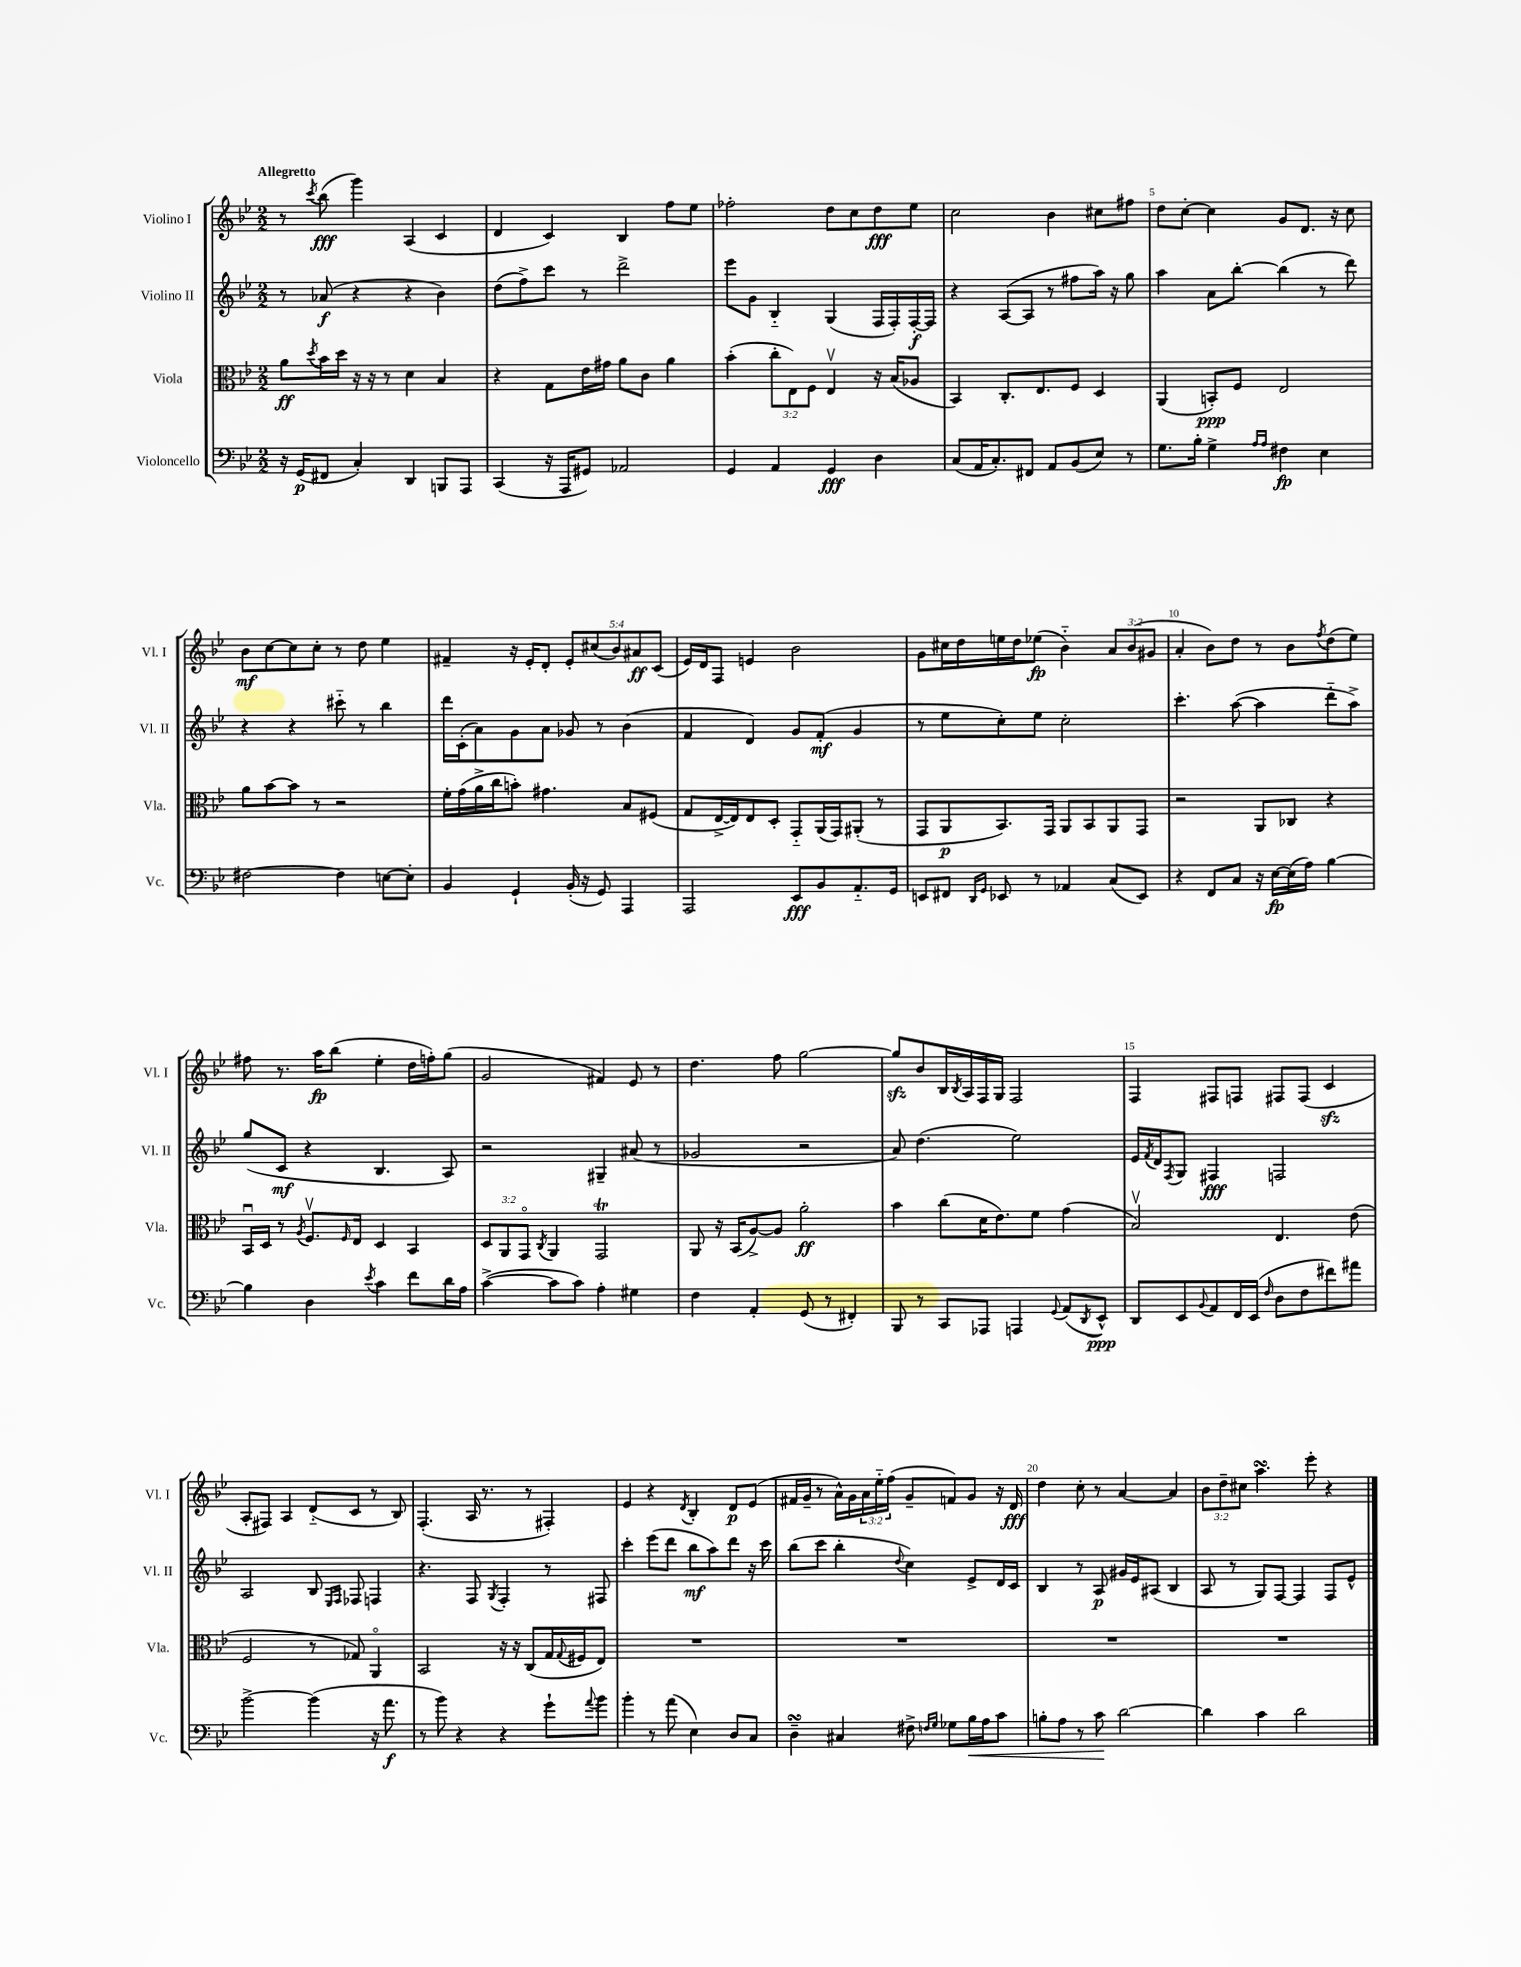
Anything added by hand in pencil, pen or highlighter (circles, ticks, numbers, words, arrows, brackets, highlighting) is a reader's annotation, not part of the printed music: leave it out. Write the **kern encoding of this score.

**kern	**dynam	**kern	**dynam	**kern	**dynam	**kern	**dynam
*part4	*part4	*part3	*part3	*part2	*part2	*part1	*part1
*staff4	*staff4	*staff3	*staff3	*staff2	*staff2	*staff1	*staff1
*I"Violoncello	*	*I"Viola	*	*I"Violino II	*	*I"Violino I	*
*I'Vc.	*	*I'Vla.	*	*I'Vl. II	*	*I'Vl. I	*
*clefF4	*	*clefC3	*	*clefG2	*	*clefG2	*
*k[b-e-]	*	*k[b-e-]	*	*k[b-e-]	*	*k[b-e-]	*
*M2/2	*	*M2/2	*	*M2/2	*	*M2/2	*
=1	=1	=1	=1	=1	=1	=1	=1
!	!	!	!	!	!	!LO:TX:a:B:t=Allegretto	!
16r	.	8a\L	ff	8r	.	8r	.
(16GG/KL	p	.	.	.	.	.	.
.	.	8qdd/	.	.	.	8qccc/	.
8FF#X/J	.	16b-\L	.	(8a-X/	f	(8bb-\	fff
.	.	16dd\JJ	.	.	.	.	.
4C'/)	.	16r	.	4r	.	4ggg\)	.
.	.	16r	.	.	.	.	.
.	.	8r	.	.	.	.	.
4DD/	.	4d\	.	4r	.	(4A/	.
8BBBn/L	.	4B-/	.	4b-\)	.	4c/	.
8AAA/J	.	.	.	.	.	.	.
=2	=2	=2	=2	=2	=2	=2	=2
(4CC/	.	4r	.	(8dd\L	.	4d/	.
.	.	.	.	8ff^\)	.	.	.
16r	.	8G\L	.	8ccc\J	.	4c/)	.
16AAA/KL	.	.	.	.	.	.	.
8GG#X/J)	.	16e-\L	.	8r	.	.	.
.	.	16g#X\JJ	.	.	.	.	.
2AA-X/	.	8a\L	.	2ddd^\	.	4B-/	.
.	.	8c\J	.	.	.	.	.
.	.	4a\	.	.	.	8ff\L	.
.	.	.	.	.	.	8ee-\J	.
=3	=3	=3	=3	=3	=3	=3	=3
4GG/	.	(4b-'\	.	8eee-\L	.	2ff-X'\	.
.	.	.	.	8g\J	.	.	.
4AA/	.	12cc'\L	.	4B-/	.	.	.
.	.	12E-\)	.	.	.	.	.
.	.	12F\J	.	.	.	.	.
4GG/	fff	4E-v/	.	(4G/	.	8dd\L	.
.	.	.	.	.	.	8cc\	.
4D\	.	16r	.	16F/LL	.	8dd\	fff
.	.	(16B-/KL	.	16F'/)	.	.	.
.	.	8A-X/J	.	[16F'/	f	8ee-\J	.
.	.	.	.	16F/JJ]	.	.	.
=4	=4	=4	=4	=4	=4	=4	=4
(8C/L	.	4BB-/)	.	4r	.	2cc\	.
16AA/K	.	.	.	.	.	.	.
8.C'/)	.	.	.	.	.	.	.
.	.	8.C'/L	.	([8A/L	.	.	.
8FF#X/J	.	.	.	8A/J]	.	.	.
.	.	8.E-/	.	.	.	.	.
8AA/L	.	.	.	8r	.	4b-\	.
(8BB-/	.	8F/J	.	8ff#X\L	.	.	.
8E-/J)	.	4D/	.	16aa\Jk)	.	8cc#X\L	.
.	.	.	.	16r	.	.	.
8r	.	.	.	8gg\	.	8ff#X\J	.
=5	=5	=5	=5	=5	=5	=5	=5
8.G\L	.	(4AA/	.	4aa\	.	8dd\L	.
.	.	.	.	.	.	[8cc'\J	.
16B-'\Jk	.	.	.	.	.	.	.
4G^\	.	8BBn'/L)	ppp	8a\L	.	4cc\]	.
.	.	8F/J	.	[8bb-'\J	.	.	.
16qqA/LL	.	.	.	.	.	.	.
16qqA/JJ	.	.	.	.	.	.	.
4F#X\	fp	2E-/	.	(4bb-\]	.	8g/L	.
.	.	.	.	.	.	8.d/J	.
4E-\	.	.	.	8r	.	.	.
.	.	.	.	.	.	16r	.
.	.	.	.	8ddd\)	.	8cc\	.
!!LO:LB:g=z
=6	=6	=6	=6	=6	=6	=6	=6
[2F#X\	.	8a\L	.	4r	.	8b-\L	mf
.	.	[8b-\	.	.	.	[8cc\	.
.	.	8b-\J]	.	4r	.	8cc\]	.
.	.	8r	.	.	.	8cc'\J	.
4F#\]	.	2r	.	8ccc#X\	.	8r	.
.	.	.	.	8r	.	8dd\	.
[8En\L	.	.	.	4bb-\	.	4ee-\	.
8E'\J]	.	.	.	.	.	.	.
=7	=7	=7	=7	=7	=7	=7	=7
4BB-/	.	16f'\LL	.	16ddd\LL	.	4f#X~/	.
.	.	(16g\	.	(16c'\J	.	.	.
.	.	16a^\	.	8a\)	.	.	.
.	.	16cc\J	.	.	.	.	.
4GG`/	.	8bn'\J)	.	8g\	.	16r	.
.	.	.	.	.	.	16e-'/KL	.
.	.	4.g#X\	.	8a\J	.	8d'/J	.
(16BB-'/	.	.	.	8g-X/	.	10e-'/L	.
16r	.	.	.	.	.	.	.
.	.	.	.	.	.	(10cc#X/	.
8GG/)	.	.	.	8r	.	.	.
.	.	.	.	.	.	10b-/)	.
4AAA/	.	8B-/L	.	(4b-\	.	.	.
.	.	.	.	.	.	10a#X/	ff
.	.	(8F#X/J	.	.	.	.	.
.	.	.	.	.	.	(10c/J	.
=8	=8	=8	=8	=8	=8	=8	=8
2AAA/	.	8G/L	.	4f/	.	16e-/LL)	.
.	.	.	.	.	.	16d/J	.
.	.	[16E-^/L	.	.	.	8F/J	.
.	.	16E-/J])	.	.	.	.	.
.	.	8E-/	.	4d/)	.	4en/	.
.	.	8D'/J	.	.	.	.	.
8EE-/L	fff	8GG/L	.	8g/L	.	2b-\	.
8BB-/	.	(16AA/L	.	(8f'/J	mf	.	.
.	.	16GG/J)	.	.	.	.	.
8.AA/	.	(8AA#X'/J	.	4g/	.	.	.
.	.	8r	.	.	.	.	.
16GG/Jk	.	.	.	.	.	.	.
=9	=9	=9	=9	=9	=9	=9	=9
8EEn/L	.	8GG/L	.	8r	.	8g\L	.
8FF#X/J	.	8AA/	p	8ee-\L	.	16cc#X\L	.
.	.	.	.	.	.	16dd\	.
16qqDD/LL	.	.	.	.	.	.	.
16qqGG/JJ	.	.	.	.	.	.	.
8EE-X/	.	8.BB-/)	.	8cc'\)	.	16een\	.
.	.	.	.	.	.	16dd\J	.
8r	.	.	.	8ee-\J	.	(8ee-X\J	fp
.	.	16GG/Jk	.	.	.	.	.
4AA-X/	.	8AA/L	.	2cc'\	.	4b-\)	.
.	.	8BB-/	.	.	.	.	.
(8C/L	.	8AA/	.	.	.	12a/L	.
.	.	.	.	.	.	(12b-/	.
8EE-/J)	.	8GG/J	.	.	.	.	.
.	.	.	.	.	.	12g#X/J	.
=10	=10	=10	=10	=10	=10	=10	=10
4r	.	2r	.	4.ccc'\	.	4a'/	.
8FF/L	.	.	.	.	.	8b-\L)	.
8C/J	.	.	.	([8aa\	.	8dd\J	.
16r	.	8AA/L	.	4aa\]	.	8r	.
[16E-\LL	fp	.	.	.	.	.	.
(16E-\]	.	8C-X/J	.	.	.	8b-\L	.
16A\JJ)	.	.	.	.	.	.	.
.	.	.	.	.	.	8qff/	.
[4B-\	.	4r	.	8ddd\L	.	(8dd\	.
.	.	.	.	8aa^\J)	.	8ee-\J)	.
!!LO:LB:g=z
=11	=11	=11	=11	=11	=11	=11	=11
4B-\]	.	16BB-u/LL	.	(8gg/L	.	8ff#X\	.
.	.	16D/JJ	.	.	.	.	.
.	.	8r	.	8c/J	mf	8.r	.
.	.	8qA/	.	.	.	.	.
4D\	.	8.Fv/L	.	4r	.	.	.
.	.	.	.	.	.	16aa\KL	fp
.	.	.	.	.	.	(8bb-\J	.
.	.	16qqF/	.	.	.	.	.
.	.	16E-/Jk	.	.	.	.	.
8qe-/	.	.	.	.	.	.	.
4c\	.	4D/	.	4.B-/	.	4ee-'\	.
8f\L	.	4BB-/	.	.	.	16dd\LL	.
.	.	.	.	.	.	16ffn'\J)	.
16d\L	.	.	.	8A/)	.	(8gg\J	.
16A\JJ	.	.	.	.	.	.	.
=12	=12	=12	=12	=12	=12	=12	=12
([4c^\	.	12D/L	.	2r	.	2g/	.
.	.	12AA/	.	.	.	.	.
.	.	12GG/J	.	.	.	.	.
.	.	8qC/	.	.	.	.	.
8c\L]	.	4AA/	.	.	.	.	.
8c\J)	.	.	.	.	.	.	.
4A'\	.	2GGT/	.	4G#X~/	.	4f#X/)	.
4G#X\	.	.	.	(8a#X/	.	8e-/	.
.	.	.	.	8r	.	8r	.
=13	=13	=13	=13	=13	=13	=13	=13
4F\	.	8AA/	.	2g-X/	.	4.dd\	.
.	.	16r	.	.	.	.	.
.	.	(16BB-/KL	.	.	.	.	.
4AA'/	.	[8A^/)	.	.	.	.	.
.	.	8A/J]	.	.	.	8ff\	.
(8GG/	.	2a'\	ff	2r	.	[2gg\	.
8r	.	.	.	.	.	.	.
4FF#X'/)	.	.	.	.	.	.	.
=14	=14	=14	=14	=14	=14	=14	=14
8BBB-/	.	4b-\	.	8a/)	.	8ggzz/L]	.
8r	.	.	.	(4.dd\	.	8b-/	.
8CC/L	.	(8cc\L	.	.	.	16B-/L	.
.	.	.	.	.	.	8qB-/	.
.	.	.	.	.	.	16A/	.
8AAA-X/J	.	16d\K	.	.	.	16F/	.
.	.	8.e-\)	.	.	.	16G/JJ	.
4AAAn/	.	.	.	2ee-\)	.	2F/	.
.	.	8f\J	.	.	.	.	.
8qqGG/	.	.	.	.	.	.	.
(8AA/L	.	(4g\	.	.	.	.	.
8qDD/	.	.	.	.	.	.	.
8EE-^^/J)	ppp	.	.	.	.	.	.
=15	=15	=15	=15	=15	=15	=15	=15
8DD/L	.	2B-v/)	.	16e-/LL	.	4F/	.
.	.	.	.	8qf/	.	.	.
.	.	.	.	16d/J	.	.	.
.	.	.	.	8qF/	.	.	.
8EE-/	.	.	.	8G/J	.	.	.
8qqBB-/	.	.	.	.	.	.	.
8AA/	.	.	.	4F#X/	fff	8F#X/L	.
16FF/L	.	.	.	.	.	8Fn/J	.
(16EE-/JJ	.	.	.	.	.	.	.
16qqF/	.	.	.	.	.	.	.
8D\L	.	4.E-/	.	2Fn/	.	8F#X/L	.
8F\	.	.	.	.	.	(8F#/J	.
8f#X\)	.	.	.	.	.	4czz/	.
8a#X\J	.	(8e-\	.	.	.	.	.
!!LO:LB:g=z
=16	=16	=16	=16	=16	=16	=16	=16
[2b-^\	.	2F/	.	2A/	.	8A'/L	.
.	.	.	.	.	.	8F#X/J)	.
.	.	.	.	.	.	4A/	.
(4b-\]	.	8r	.	8B-/	.	(8d/L	.
.	.	.	.	16qqE-/LL	.	.	.
.	.	.	.	16qqF/JJ	.	.	.
.	.	8G-X/)	.	8F-X/	.	8c/J	.
16r	.	4AA/	.	4Fn/	.	8r	.
8.a\	f	.	.	.	.	.	.
.	.	.	.	.	.	8B-/)	.
=17	=17	=17	=17	=17	=17	=17	=17
8r	.	2BB-/	.	4.r	.	(4.F'/	.
8b-\)	.	.	.	.	.	.	.
4r	.	.	.	.	.	.	.
.	.	.	.	8F/	.	16A/	.
.	.	.	.	.	.	8.r	.
.	.	.	.	8qG/	.	.	.
4r	.	16r	.	4F'/	.	.	.
.	.	16r	.	.	.	.	.
.	.	(8C/L	.	.	.	8r	.
8g`\L	.	16G/L	.	8r	.	4F#X'/)	.
.	.	8qqG/	.	.	.	.	.
.	.	16F#X/J	.	.	.	.	.
8qqa/	.	.	.	.	.	.	.
8b-\J	.	8E-/J)	.	8F#X/	.	.	.
=18	=18	=18	=18	=18	=18	=18	=18
4b-'\	.	1r	.	4ccc'\	.	4e-/	.
8r	.	.	.	(8eee-\L	.	4r	.
(8a\	.	.	.	8ddd\J	.	.	.
.	.	.	.	.	.	8qd/	.
4E-\)	.	.	.	8bb-\L	mf	4B-'/	.
.	.	.	.	8aa\)	.	.	.
8D/L	.	.	.	8ddd\J	.	8d/L	p
8C/J	.	.	.	16r	.	(8e-/J	.
.	.	.	.	16ccc\	.	.	.
=19	=19	=19	=19	=19	=19	=19	=19
4DsSsS~\	.	1r	.	(8bb-\L	.	16f#X/LL	.
.	.	.	.	.	.	16g~/JJ	.
.	.	.	.	8ccc\J	.	8r	.
4C#X/	.	.	.	4bb-'\	.	16a^^\LL)	.
.	.	.	.	.	.	16g\	.
.	.	.	.	.	.	24a\	.
.	.	.	.	.	.	24ee-\	.
.	.	.	.	.	.	(24ff\JJ	.
.	.	.	.	8qqdd/	.	.	.
8F#X^\	.	.	.	4cc\)	.	8g~/L	.
16qqFn/LL	.	.	.	.	.	.	.
16qqG/JJ	.	.	.	.	.	.	.
8G-X\L	.	.	.	.	.	8fn/)	.
!	!LO:HP:b	!	!	!	!	!	!
16B-\L	<	.	.	8e-^/L	.	8g/J	.
16A\J	.	.	.	.	.	.	.
8c\J	.	.	.	16d/L	.	16r	.
.	.	.	.	16c/JJ	.	16d/	fff
=20	=20	=20	=20	=20	=20	=20	=20
8Bn'\L	.	1r	.	4B-/	.	4dd\	.
8A\J	.	.	.	.	.	.	.
8r	.	.	.	8r	.	8cc'\	.
8c\	.	.	.	8A/	p	8r	.
[2d\	[	.	.	16g#X/LL	.	[4a/	.
.	.	.	.	16e-/J	.	.	.
.	.	.	.	(8A#X/J	.	.	.
.	.	.	.	4B-/	.	4a/]	.
=21	=21	=21	=21	=21	=21	=21	=21
4d\]	.	1r	.	8A/	.	12b-\L	.
.	.	.	.	.	.	12dd~\	.
.	.	.	.	8r	.	.	.
.	.	.	.	.	.	12cc#X\J	.
4c\	.	.	.	8G/L)	.	4.aasSsS\	.
.	.	.	.	[8F/J	.	.	.
2d\	.	.	.	4F/]	.	.	.
.	.	.	.	.	.	8eee-'\	.
.	.	.	.	8F/L	.	4r	.
.	.	.	.	8e-^^/J	.	.	.
==	==	==	==	==	==	==	==
*-	*-	*-	*-	*-	*-	*-	*-
